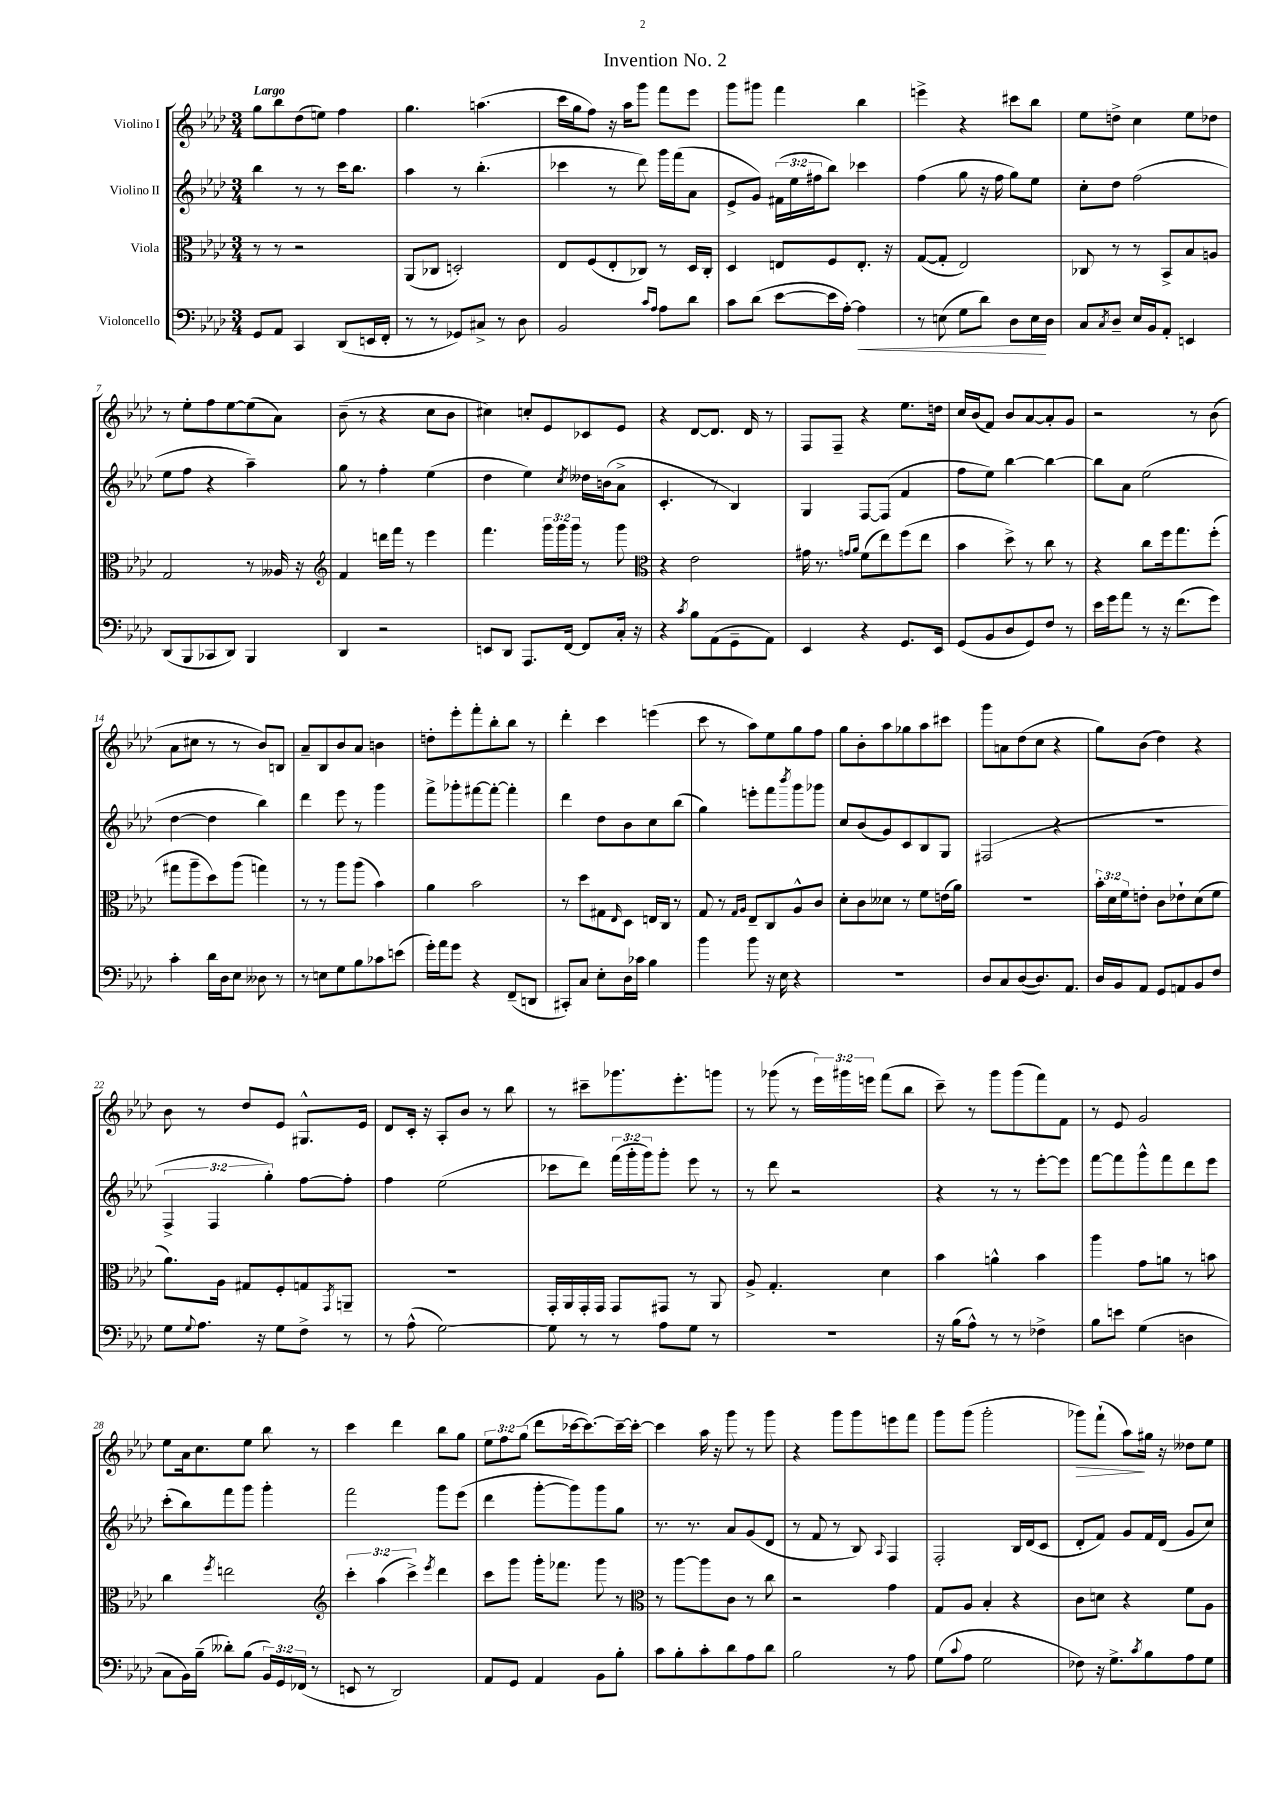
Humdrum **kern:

**kern	**dynam	**kern	**kern	**kern	**dynam
*part4	*part4	*part3	*part2	*part1	*part1
*staff4	*staff4	*staff3	*staff2	*staff1	*staff1
*I"Violoncello	*	*I"Viola	*I"Violino II	*I"Violino I	*
*clefF4	*	*clefC3	*clefG2	*clefG2	*
*k[b-e-a-d-]	*	*k[b-e-a-d-]	*k[b-e-a-d-]	*k[b-e-a-d-]	*
*M3/4	*	*M3/4	*M3/4	*M3/4	*
=1	=1	=1	=1	=1	=1
!	!	!	!	!LO:TX:a:B:t=Largo	!
8GG/L	.	8r	4bb-\	8gg\L	.
8AA-/J	.	8r	.	8bb-\	.
4CC/	.	2r	8r	(8dd-\	.
.	.	.	8r	8een\J)	.
(8DD-/L	.	.	16ccc\KL	4ff\	.
.	.	.	8.bb-\J	.	.
16EEn/L	.	.	.	.	.
16FF'/JJ	.	.	.	.	.
=2	=2	=2	=2	=2	=2
8r	.	(8AA-/L	4aa-\	4.gg\	.
8r	.	8C-X/J	.	.	.
8GG-X/L)	.	2Dn'/)	8r	.	.
8C#X^/J	.	.	(4.bb-'\	(4.aan\	.
8r	.	.	.	.	.
8D-\	.	.	.	.	.
=3	=3	=3	=3	=3	=3
2BB-/	.	8E-/L	4ccc-X\	16ccc\LL	.
.	.	.	.	16gg\J	.
.	.	(8F/	.	8ff\J)	.
.	.	8E-'/	8r	16r	.
.	.	.	.	16aa-\KL	.
.	.	8C-X/J)	8ddd-\)	8ggg\J	.
16qqc/LL	.	.	.	.	.
16qqA-/JJ	.	.	.	.	.
8A-\L	.	8r	16ggg\LL	8fff\L	.
.	.	.	(16fff\J	.	.
8d-\J	.	16D-/LL	8a-\J	8eee-\J	.
.	.	16C-'/JJ	.	.	.
=4	=4	=4	=4	=4	=4
8c\L	.	4D-/	8e-^/L	8ggg\L	.
(8d-\J	.	.	8g/J)	8ggg#X\J	.
[8e-\L	.	8En/L	(24f#X\LL	4fff\	.
.	.	.	24ee-\	.	.
.	.	.	24ff#X\J	.	.
16e-\L]	.	8F/	8bb-\J)	.	.
[16A-'\JJ)	.	.	.	.	.
!	!LO:HP:b	!	!	!	!
4A-\]	<	8.E'/J	4ccc-X\	4bb-\	.
.	.	16r	.	.	.
=5	=5	=5	=5	=5	=5
8r	.	([8G/L	(4ff\	4eeen^\	.
(8En\	.	8G'/J]	.	.	.
8G\L	.	2E-/)	8gg\	4r	.
8d-\J)	.	.	16r	.	.
.	.	.	16ff\	.	.
8D-\L	.	.	8gg\L)	8ccc#X\L	.
16E\L	.	.	8ee-\J	8bb-\J	.
16D-\JJ	[	.	.	.	.
=6	=6	=6	=6	=6	=6
8C/L	.	8C-X/	8cc'\L	8ee-\L	.
8qC/	.	.	.	.	.
8D-~/J	.	8r	8dd-\J	8ddn^\J	.
16E-/LL	.	8r	(2ff\	4cc\	.
16BB-/J	.	.	.	.	.
8AA-'/J	.	8BB-^/L	.	.	.
4EEn/	.	8B-/	.	8ee-\L	.
.	.	8An/J	.	8dd-X\J	.
!!LO:LB:g=z
=7	=7	=7	=7	=7	=7
(8DD-/L	.	2G/	8ee-\L	8r	.
8BBB-/	.	.	8ff\J	8ee-'\L	.
8CC-X/	.	.	4r	8ff\	.
8DD-/J)	.	.	.	[8ee-\	.
4BBB-/	.	8r	4aa-~\)	(8ee-\]	.
.	.	16A--X/	.	8a-\J)	.
.	.	16r	.	.	.
=8	=8	=8	=8	=8	=8
*	*	*clefG2	*	*	*
4DD-/	.	4f/	8gg\	(8b-~\	.
.	.	.	8r	8r	.
2r	.	16dddn\LL	4ff'\	4r	.
.	.	16fff\JJ	.	.	.
.	.	8r	.	.	.
.	.	4eee-\	(4ee-\	8cc\L	.
.	.	.	.	8b-\J	.
=9	=9	=9	=9	=9	=9
8EEn/L	.	4.fff\	4dd-\	4cc#X\)	.
8DD-/J	.	.	.	.	.
8.AAA-/L	.	.	4ee-\)	8ccn'/L	.
.	.	24ggg\LL	.	8e-/	.
.	.	24ggg\	.	.	.
[16FF/Jk	.	.	.	.	.
.	.	24ggg\JJ	.	.	.
.	.	.	8qcc/	.	.
8FF/L]	.	8r	16dd--X\LL	8c-X/	.
.	.	.	(16bn\J	.	.
16C'/Jk	.	8ggg\	8a-^\J	8e-/J	.
16r	.	.	.	.	.
=10	=10	=10	=10	=10	=10
*	*	*clefC3	*	*	*
4r	.	4r	4.c'/	4r	.
8qc/	.	.	.	.	.
8B-\L	.	2e-\	.	[8d-/L	.
(8AA-\	.	.	8r	8.d-/J]	.
8GG~\	.	.	4B-/)	.	.
.	.	.	.	16d-/	.
8AA-\J)	.	.	.	8r	.
=11	=11	=11	=11	=11	=11
4EE-/	.	16g#X\	4G/	8F/L	.
.	.	8.r	.	.	.
.	.	.	.	8F~/J	.
.	.	16qqgn/LL	.	.	.
.	.	16qqa-/JJ	.	.	.
4r	.	(8f\L	[8F/L	4r	.
.	.	8ee-\)	(8F/J]	.	.
8.GG/L	.	(8ff\	4f/	8.ee-\L	.
.	.	8ee-\J	.	.	.
16EE-/Jk	.	.	.	16ddn\Jk	.
=12	=12	=12	=12	=12	=12
(8GG/L	.	4b-\	8ff\L	16cc/LL	.
.	.	.	.	(16b-/J	.
8BB-/	.	.	8ee-\J)	8f/J)	.
8D-/	.	8dd-^\)	[4bb-\	8b-/L	.
8GG/)	.	8r	.	[8a-/	.
8F/J	.	8cc\	4bb-\_	8a-'/]	.
8r	.	8r	.	8g/J	.
=13	=13	=13	=13	=13	=13
16e-\LL	.	4r	8bb-\L]	2r	.
16g\J	.	.	.	.	.
8a-\J	.	.	8a-\J	.	.
8r	.	8cc\L	(2ee-\	.	.
16r	.	16ff\k	.	.	.
(8.f\L	.	8.gg\	.	.	.
.	.	.	.	8r	.
8g\J)	.	(8ff'\J	.	(8b-\	.
!!LO:LB:g=z
=14	=14	=14	=14	=14	=14
4c'\	.	8gg#X\L	[4dd-\	8a-\L	.
.	.	8aa-~\	.	8cc#X\J	.
16d-\LL	.	8dd-\)	4dd-\]	8r	.
16D-\J	.	.	.	.	.
8E-\J	.	(8aa-\J	.	8r	.
8D--X\	.	4ggn\)	4bb-\)	8b-/L)	.
8r	.	.	.	8Bn/J	.
=15	=15	=15	=15	=15	=15
8r	.	8r	4ddd-\	8a-~/L	.
8En\L	.	8r	.	8B-/	.
8G\	.	8aa-\L	8eee-\	8b-/	.
8B-\	.	(8aa-\J	8r	8a-/J	.
8c-X\	.	4b-\)	4ggg\	4bn\	.
(8en\J	.	.	.	.	.
=16	=16	=16	=16	=16	=16
16g'\LL)	.	4a-\	8fff^\L	8ddn'\L	.
16a-\J	.	.	.	.	.
8g\J	.	.	8ggg-X'\	8eee-'\	.
4r	.	2b-\	[8fff#X\	8fff'\	.
.	.	.	8fff#'\J_	8bb-'\	.
(8FF~/L	.	.	4fff#'\]	8bb-\J	.
8DDn/J	.	.	.	8r	.
=17	=17	=17	=17	=17	=17
8CC#X'/L)	.	8r	4ddd-\	4ddd-'\	.
8C/J	.	8dd-\L	.	.	.
8E-'\L	.	8G#X\	8dd-\L	4ccc\	.
.	.	16qqE-/	.	.	.
16D-\L	.	8D-\J	8b-\	.	.
16c-X\JJ	.	.	.	.	.
4B-\	.	16En/LL	8cc\	(4eeen\	.
.	.	16C/JJ	.	.	.
.	.	8r	(8bb-\J	.	.
=18	=18	=18	=18	=18	=18
4b-\	.	8G/	4gg\)	8ccc\	.
.	.	8r	.	8r	.
.	.	16qqG/LL	.	.	.
.	.	16qqA-/JJ	.	.	.
8b-\	.	8E-~/L	8eeen'\L	8aa-\L)	.
16r	.	8C/	8fff\	8ee-\	.
16E-\	.	.	.	.	.
.	.	.	8qbbb-/	.	.
4r	.	8A-^^/	8ggg\	8gg\	.
.	.	8c/J	8ggg-X\J	8ff\J	.
=19	=19	=19	=19	=19	=19
2.r	.	8d-'\L	8cc/L	8gg\L	.
.	.	8c\	(8b-/	8b-'\	.
.	.	8d--X\J	8g/)	8aa-\	.
.	.	8r	8c/	8gg-X\	.
.	.	8f\L	8B-/	8aa-\	.
.	.	(16en\L	8G/J	8ccc#X\J	.
.	.	16a-\JJ)	.	.	.
=20	=20	=20	=20	=20	=20
8D-/L	.	2.r	(2F#X/	8ggg\L	.
8C/	.	.	.	8an\	.
([8D-/	.	.	.	(8dd-\	.
8.D-/])	.	.	.	8cc\J	.
.	.	.	4r	4r	.
8.AA-/J	.	.	.	.	.
=21	=21	=21	=21	=21	=21
16D-/LL	.	24b-'\LL	2.r	8gg\L)	.
.	.	24d-\	.	.	.
16BB-/J	.	.	.	.	.
.	.	24f\J	.	.	.
8AA-/J	.	8en'\J	.	(8b-\J	.
8GG/L	.	8c\L	.	4dd-\)	.
8AAn/	.	8e-X`\	.	.	.
8BB-/	.	(8d-\	.	4r	.
8F/J	.	8f\J	.	.	.
!!LO:LB:g=z
=22	=22	=22	=22	=22	=22
8G\L	.	8.a-\L)	6F^/	8b-\	.
8qqG/	.	.	.	.	.
8.A-\J	.	.	.	8r	.
.	.	.	6F/	.	.
.	.	16A-\Jk	.	.	.
.	.	8G#X/L	.	8dd-/L	.
16r	.	.	.	.	.
.	.	.	6gg'\)	.	.
8G\L	.	8F'/	.	8e-/J	.
8F^\J	.	8Gn/	[8ff\L	8.G#X^^/L	.
.	.	8qGG/	.	.	.
8r	.	8AAn~/J	8ff'\J]	.	.
.	.	.	.	16e-/Jk	.
=23	=23	=23	=23	=23	=23
8r	.	2.r	4ff\	8d-/L	.
(8A-^^\	.	.	.	16c'/Jk	.
.	.	.	.	16r	.
[2G\)	.	.	(2ee-\	8A-'/L	.
.	.	.	.	8b-/J	.
.	.	.	.	8r	.
.	.	.	.	8bb-\	.
=24	=24	=24	=24	=24	=24
8G\]	.	16GG'/LL	8ccc-X\L	8r	.
.	.	16AA-/	.	.	.
8r	.	16GG'/	8ddd-\J)	8ccc#X~\L	.
.	.	16GG/JJ	.	.	.
8r	.	8GG/L	(24fff\LL	8.ggg-X\	.
.	.	.	24ggg'\	.	.
.	.	.	24ggg\J)	.	.
8A-\L	.	8GG#X/J	8ggg'\J	.	.
.	.	.	.	8.eee-'\	.
8G\J	.	8r	8eee-\	.	.
8r	.	8AA-/	8r	8gggn\J	.
=25	=25	=25	=25	=25	=25
2.r	.	8A-^/	8r	8r	.
.	.	4.G'/	8ddd-\	(8ggg-X\	.
.	.	.	2r	8r	.
.	.	.	.	24eee-\LL)	.
.	.	.	.	24ggg#X\	.
.	.	.	.	24eeen\JJ	.
.	.	4d-\	.	(8fff\L	.
.	.	.	.	8bb-\J	.
=26	=26	=26	=26	=26	=26
16r	.	4b-\	4r	8ccc~\)	.
(16B-\KL	.	.	.	.	.
8A-^^\J)	.	.	.	8r	.
8r	.	4an^^\	8r	8ggg\L	.
8r	.	.	8r	(8ggg\	.
4F-X^\	.	4b-\	[8eee-'\L	8fff\)	.
.	.	.	8eee-\J]	8f\J	.
=27	=27	=27	=27	=27	=27
8B-\L	.	4aa-\	[8fff\L	8r	.
8en\J	.	.	8fff\]	8e-/	.
(4G\	.	8g\L	8ggg^^\	2g/	.
.	.	8an\J	8fff\	.	.
4Dn\	.	8r	8ddd-\	.	.
.	.	8bn\	8eee-\J	.	.
!!LO:LB:g=z
=28	=28	=28	=28	=28	=28
8C\L	.	4cc\	(8ccc'\L	8ee-\L	.
16BB-\L)	.	.	8bb-\)	16a-\k	.
(16B-~\JJ	.	.	.	8.cc\	.
.	.	8qff/	.	.	.
8d--X'\L)	.	2een\	8fff\	.	.
(8B-\J	.	.	8ggg\J	8ee-\J	.
24BB-/LL)	.	.	4ggg'\	8bb-\	.
24GG/	.	.	.	.	.
(24FF-X/JJ	.	.	.	.	.
8r	.	.	.	8r	.
=29	=29	=29	=29	=29	=29
*	*	*clefG2	*	*	*
8EEn/	.	6ccc'\	2fff\	4ccc\	.
8r	.	.	.	.	.
.	.	(6aa-\	.	.	.
2DD-/)	.	.	.	4ddd-\	.
.	.	6ccc^\)	.	.	.
.	.	8qeee-/	.	.	.
.	.	4ddd-\	8ggg\L	8bb-\L	.
.	.	.	(8eee-\J	8gg\J	.
=30	=30	=30	=30	=30	=30
8AA-/L	.	8ccc\L	4ddd-\	12ee-\L	.
.	.	.	.	12ff\	.
8GG/J	.	8ggg\J	.	.	.
.	.	.	.	(12gg\J	.
4AA-/	.	16ggg'\KL	[8ggg'\L	8ddd-\L	.
.	.	8.fff-X\J	.	.	.
.	.	.	8ggg\])	[16ccc-X\k	.
.	.	.	.	8.ccc-\_)	.
8BB-\L	.	8ggg\	8ggg\	.	.
8B-'\J	.	8r	8gg\J	16ccc-~\L_	.
.	.	.	.	16ccc-'\JJ_	.
=31	=31	=31	=31	=31	=31
*	*	*clefC3	*	*	*
8c\L	.	8r	8.r	4ccc-\]	.
8B-'\	.	[8aa-\L	.	.	.
.	.	.	8.r	.	.
8c'\	.	8aa-\]	.	16aa-\	.
.	.	.	.	16r	.
8d-\	.	8c\J	8a-/L	8ggg\	.
8A-\	.	8r	(8g/	8r	.
8d-\J	.	8cc\	8d-/J	8ggg\	.
=32	=32	=32	=32	=32	=32
2B-\	.	2r	8r	4r	.
.	.	.	8f/	.	.
.	.	.	8r	8ggg\L	.
.	.	.	8B-/)	8ggg\	.
.	.	.	8qqA-/	.	.
8r	.	4g\	4F/	8eeen\	.
8A-\	.	.	.	8fff\J	.
=33	=33	=33	=33	=33	=33
(8G\L	.	8G/L	2F'/	8ggg\L	.
8qqc/	.	.	.	.	.
8A-\J	.	8A-/J	.	(8ggg\J	.
2G\	.	4B-'/	.	2ggg'\	.
.	.	4r	16B-/LL	.	.
.	.	.	(16d-/J	.	.
.	.	.	8c/J	.	.
=34	=34	=34	=34	=34	=34
!	!	!	!	!	!LO:HP:b
8F-X\)	.	8c\L	8d-'/L	8ggg-X\L)	>
16r	.	8dn\J	8f/J)	(8fff`\J	.
8.G^\L	.	.	.	.	.
.	.	4r	8g/L	8aa-\L)	.
8qc/	.	.	.	.	.
8B-\	.	.	16f/L	16gg#X\Jk	]
.	.	.	(16d-/JJ	16r	.
8A-\	.	8f\L	8g/L	8dd--X\L	.
8G\J	.	8A-\J	8cc/J)	8ee-\J	.
==	==	==	==	==	==
*-	*-	*-	*-	*-	*-
